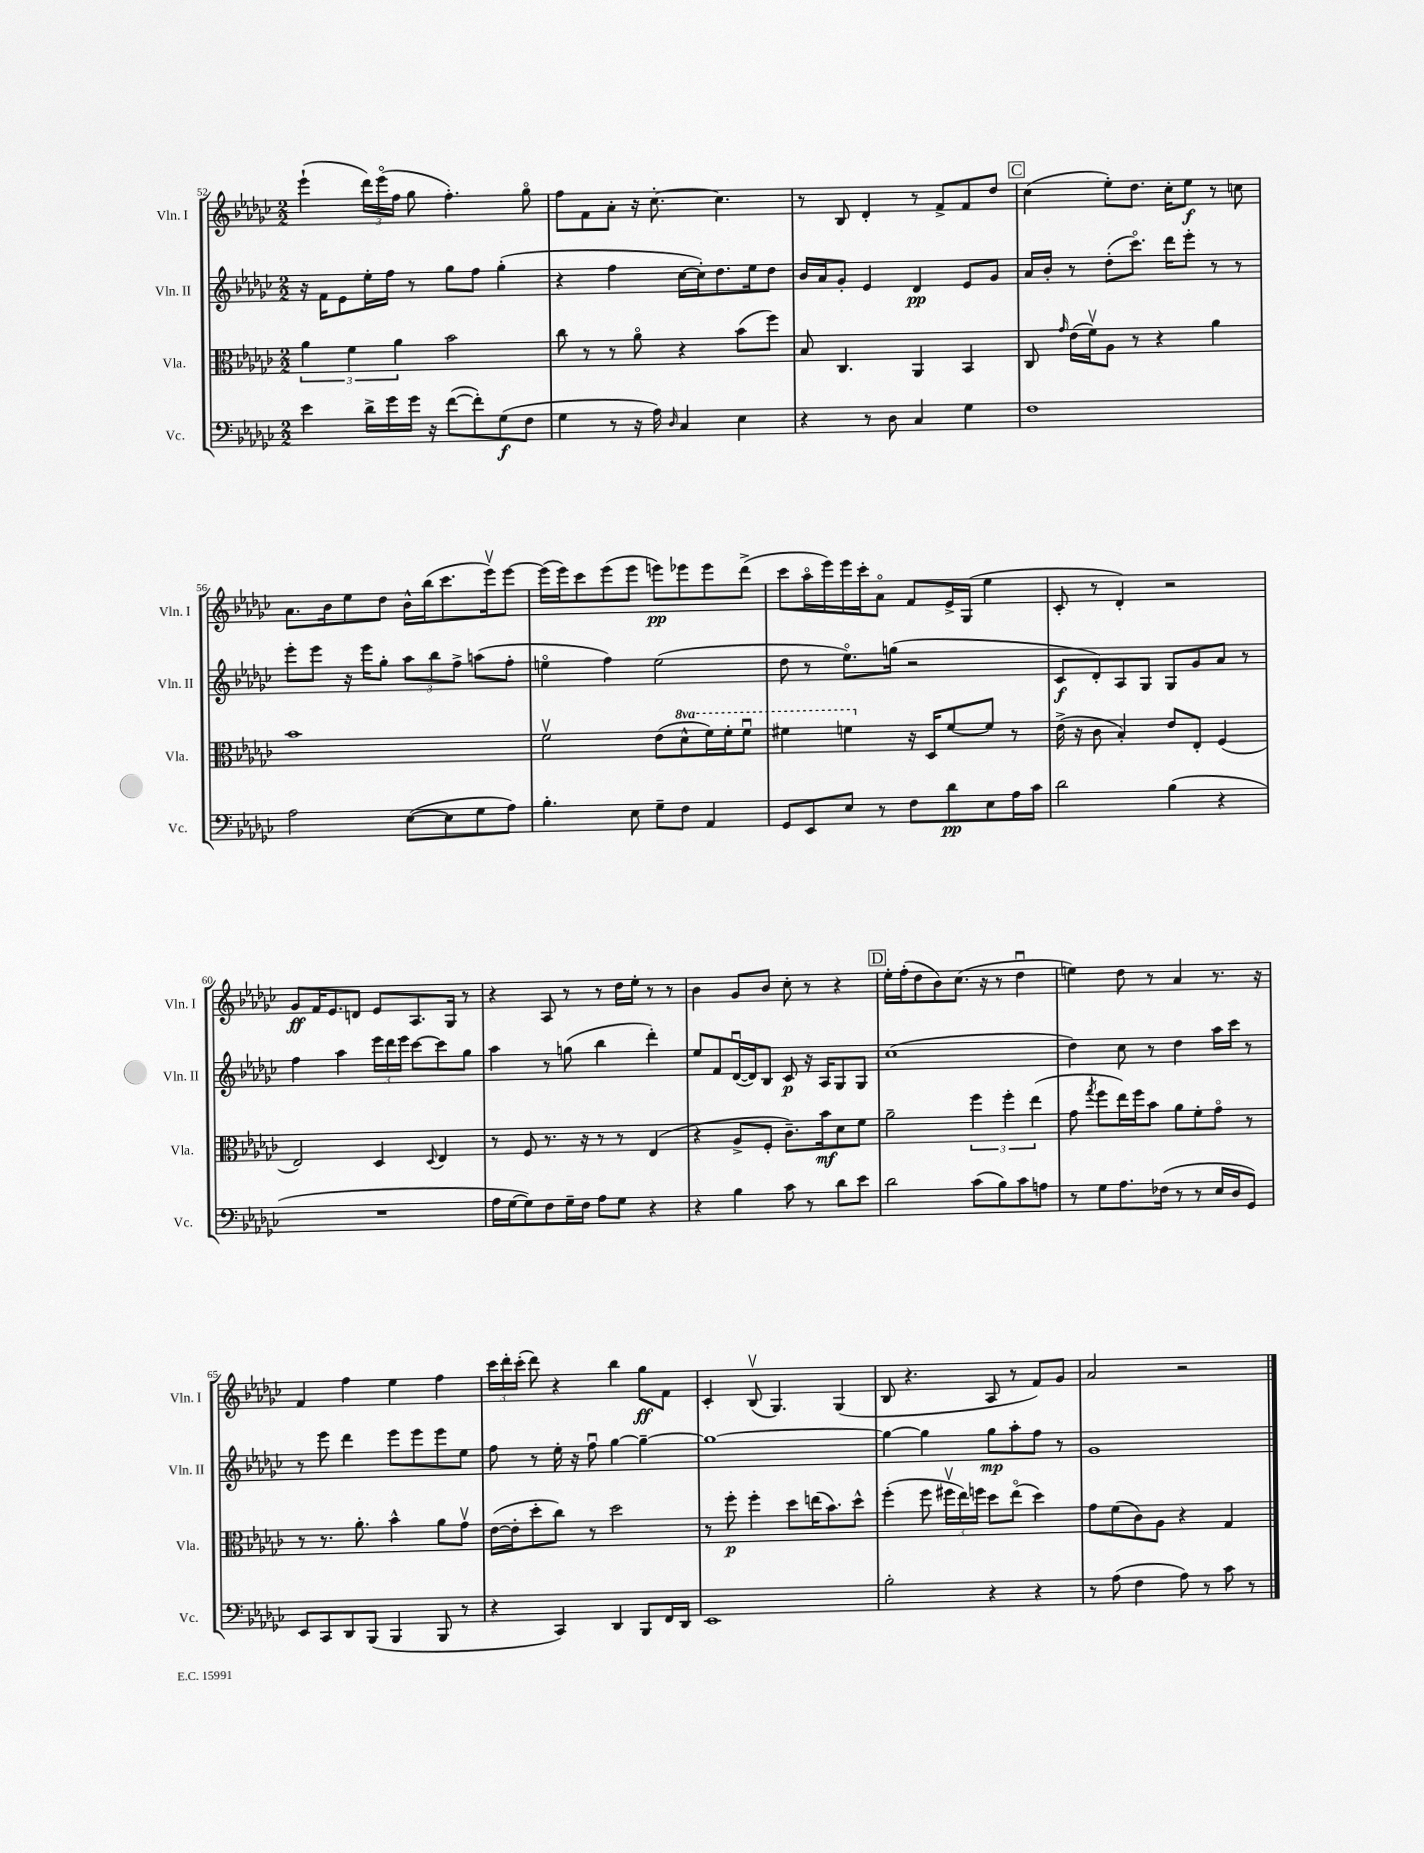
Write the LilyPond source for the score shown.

<<
\new StaffGroup <<
\new Staff = "s0" \with { instrumentName = "Vln. I" shortInstrumentName = "Vln. I" } {
    \clef treble \key ges \major \numericTimeSignature \time 2/2
    \autoBeamOff ees'''4-!( \tuplet 3/2 { des'''16[) ees'''16\flageolet( f''16] } ges''8 f''4.-.) ges''8\flageolet |
    f''8[ f'8 aes'8]-. r16 ces''8.~-. ces''4. |
    r8 bes8 des'4-. r8 f'8[-> f'8 des''8] |
    \mark \markup { \box "C" } ces''4( ees''8[-.) des''8.] ces''16[-. ees''8]\f r8 c''8 |
    aes'8.[ bes'16 ees''8 des''8] bes'16[-^ bes''16( ces'''8. ees'''16\upbow) ees'''8]~ |
    ees'''16[( ees'''16) ces'''8 ees'''8( ees'''8] e'''8[\pp) ees'''8 ees'''8 des'''8]->( |
    ces'''8[ aes''16\flageolet ees'''16) ees'''16 ces'''16-. aes'8]\flageolet f'8[ ees'16-> ges16]( ees''4 |
    ces'8-. r8 des'4-.) r2 |
    ges'8[\ff f'16 ees'8. d'8] ees'8[ aes8. ges16] r8 |
    r4 aes8 r8 r8 des''16[ ees''16]-. r8 r8 |
    bes'4 ges'8[ bes'8] ces''8-. r8 r4 |
    \mark \markup { \box "D" } ees''16[-. f''16-.( des''8 bes'8) ces''8.]( r16 r8 des''4\downbow |
    e''4) des''8 r8 aes'4 r8. r16 |
    f'4 f''4 ees''4 f''4 |
    \tuplet 3/2 { ces'''16[ des'''16-. ces'''16]-.( } des'''8) r4 bes''4 ges''8[\ff f'8] |
    ces'4-. bes8\upbow( ges4.) ges4( |
    bes8 r4. aes8 r8 f'8[) ges'8] |
    aes'2 r2 \bar "|." |
}
\new Staff = "s1" \with { instrumentName = "Vln. II" shortInstrumentName = "Vln. II" } {
    \clef treble \key ges \major \numericTimeSignature \time 2/2
    \autoBeamOff r16 f'16[ ees'8 ees''16-. f''16] r8 ges''8[ f''8] ges''4-.( |
    r4 f''4 ces''16[~ ces''16-.) des''8. ees''16 des''8] |
    bes'16[ aes'16 ges'8]-. ees'4 des'4\pp ees'8[ ges'8] |
    \mark \markup { \box "C" } aes'16[ bes'16]-. r8 des''8[-.( ces'''8.]\flageolet) des'''16[ ees'''8]-. r8 r8 |
    ees'''8[-. ees'''8] r16 ees'''16[ ges''8]-. \tuplet 3/2 { aes''8[ bes''8 f''8]-> } a''8[( f''8]-. |
    e''4\flageolet f''4) e''2( |
    des''8 r8 ees''8.[\flageolet) g''16]( r2 |
    ces'8[\f des'8-.) aes8 ges8] ges8[ ges'8 aes'8] r8 |
    f''4 aes''4 \tuplet 3/2 { ees'''16[ des'''16 ees'''16] } ces'''8[~ ces'''8 ges''8] |
    aes''4 r8 g''8( bes''4 des'''4-.) |
    ees''8[ f'8 des'16~\downbow( des'16) bes8] ces'8\p r16 aes16[ ges8 ges8] |
    \mark \markup { \box "D" } ces''1( |
    des''4) ces''8 r8 des''4 aes''16[ ces'''16] r8 |
    r8 ees'''8 des'''4 ees'''8[ ees'''8 ees'''8 ees''8] |
    f''8 r8 ees''16-. r16 f''8\downbow ges''4~ ges''4~-- |
    ges''1~ |
    ges''4~ ges''4 ges''8[\mp aes''8-. f''8] r8 |
    ges'1 \bar "|." |
}
\new Staff = "s2" \with { instrumentName = "Vla." shortInstrumentName = "Vla." } {
    \clef alto \key ges \major \numericTimeSignature \time 2/2 \set Staff.ottavationMarkups = #ottavation-simple-ordinals
    \autoBeamOff \tuplet 3/2 { aes'4 f'4 aes'4 } bes'2 |
    ces''8 r8 r8 aes'8\flageolet r4 bes'8[( f''8]) |
    bes8 ces4. aes,4 bes,4 |
    \mark \markup { \box "C" } ces8 \grace { ges'16 } ees'16[( f'16\upbow) aes8] r8 r4 aes'4 |
    bes'1 |
    f'2\upbow ees'8[( \ottava #1 des''8-^ f''16) f''16-. f''8]\downbow |
    fis''4 f''4 \ottava #0 r16 des16[ f'8~ f'8] r8 |
    ees'16->( r16 ces'8 bes4-.) ees'8[ ees8]-. f4( |
    ees2) des4 \appoggiatura { des8 } ees4 |
    r8 f8 r8. r16 r8 r8 ees4( |
    r4 aes8[-> f8]-. ces'8.[--) bes'16\mf des'8 f'8] |
    \mark \markup { \box "D" } aes'2-- \tuplet 3/2 { f''4 f''4-. ees''4( } |
    ges'8 \acciaccatura { ges''8 } f''8[ ees''16) f''16 bes'8] aes'8[ f'8-. ges'8]\flageolet r8 |
    r8 r8. aes'8.-. bes'4-^ aes'8[ ges'8]\upbow |
    ees'16[~( ees'16-. des''8-. ces''8]) r8 des''2 |
    r8 f''8-.\p f''4-. des''8[ e''16( bes'8.) des''8]-^ |
    f''4-.( f''8 \tuplet 3/2 { fis''16[\upbow ees''16) f''16] } des''8[ ees''8]\flageolet( des''4) |
    ges'8[ f'8( ces'8) aes8] r4 ges4 \bar "|." |
}
\new Staff = "s3" \with { instrumentName = "Vc." shortInstrumentName = "Vc." } {
    \clef bass \key ges \major \numericTimeSignature \time 2/2
    \autoBeamOff ees'4 des'16[-> ges'16 ges'16] r16 f'8[~( f'8-.) ges8\f( f8] |
    ges4 r8 r16 aes16) \grace { des16 } ces4 ees4 |
    r4 r8 des8 ces4 ges4 |
    \mark \markup { \box "C" } f1 |
    aes2 ees8[~( ees8 ges8 aes8]) |
    bes4.-. ees8 ges8[-- f8] aes,4 |
    ges,8[ ees,8 ees8] r8 f8[ des'8\pp ees8 aes16 ces'16] |
    des'2 bes4( r4 |
    R1 |
    aes16[ ges16~ ges8) f8 ges16-- f16] aes8[ ges8] r4 |
    r4 bes4 ces'8 r8 des'8[ ees'8] |
    \mark \markup { \box "D" } des'2 ces'8[( bes8) ces'8 a8] |
    r8 ges8[ aes8. fes16]( r8 r8 ees16[ des16 ges,8]) |
    ees,8[ ces,8 des,8 bes,,8]( bes,,4 bes,,8 r8 |
    r4 ces,4) des,4 bes,,8[ f,16 des,16] |
    ees,1 |
    bes2-. r4 r4 |
    r8 aes8( f4 aes8) r8 ces'8 r8 \bar "|." |
}
>>
>>
\layout { \context { \Score currentBarNumber = #52 } }
